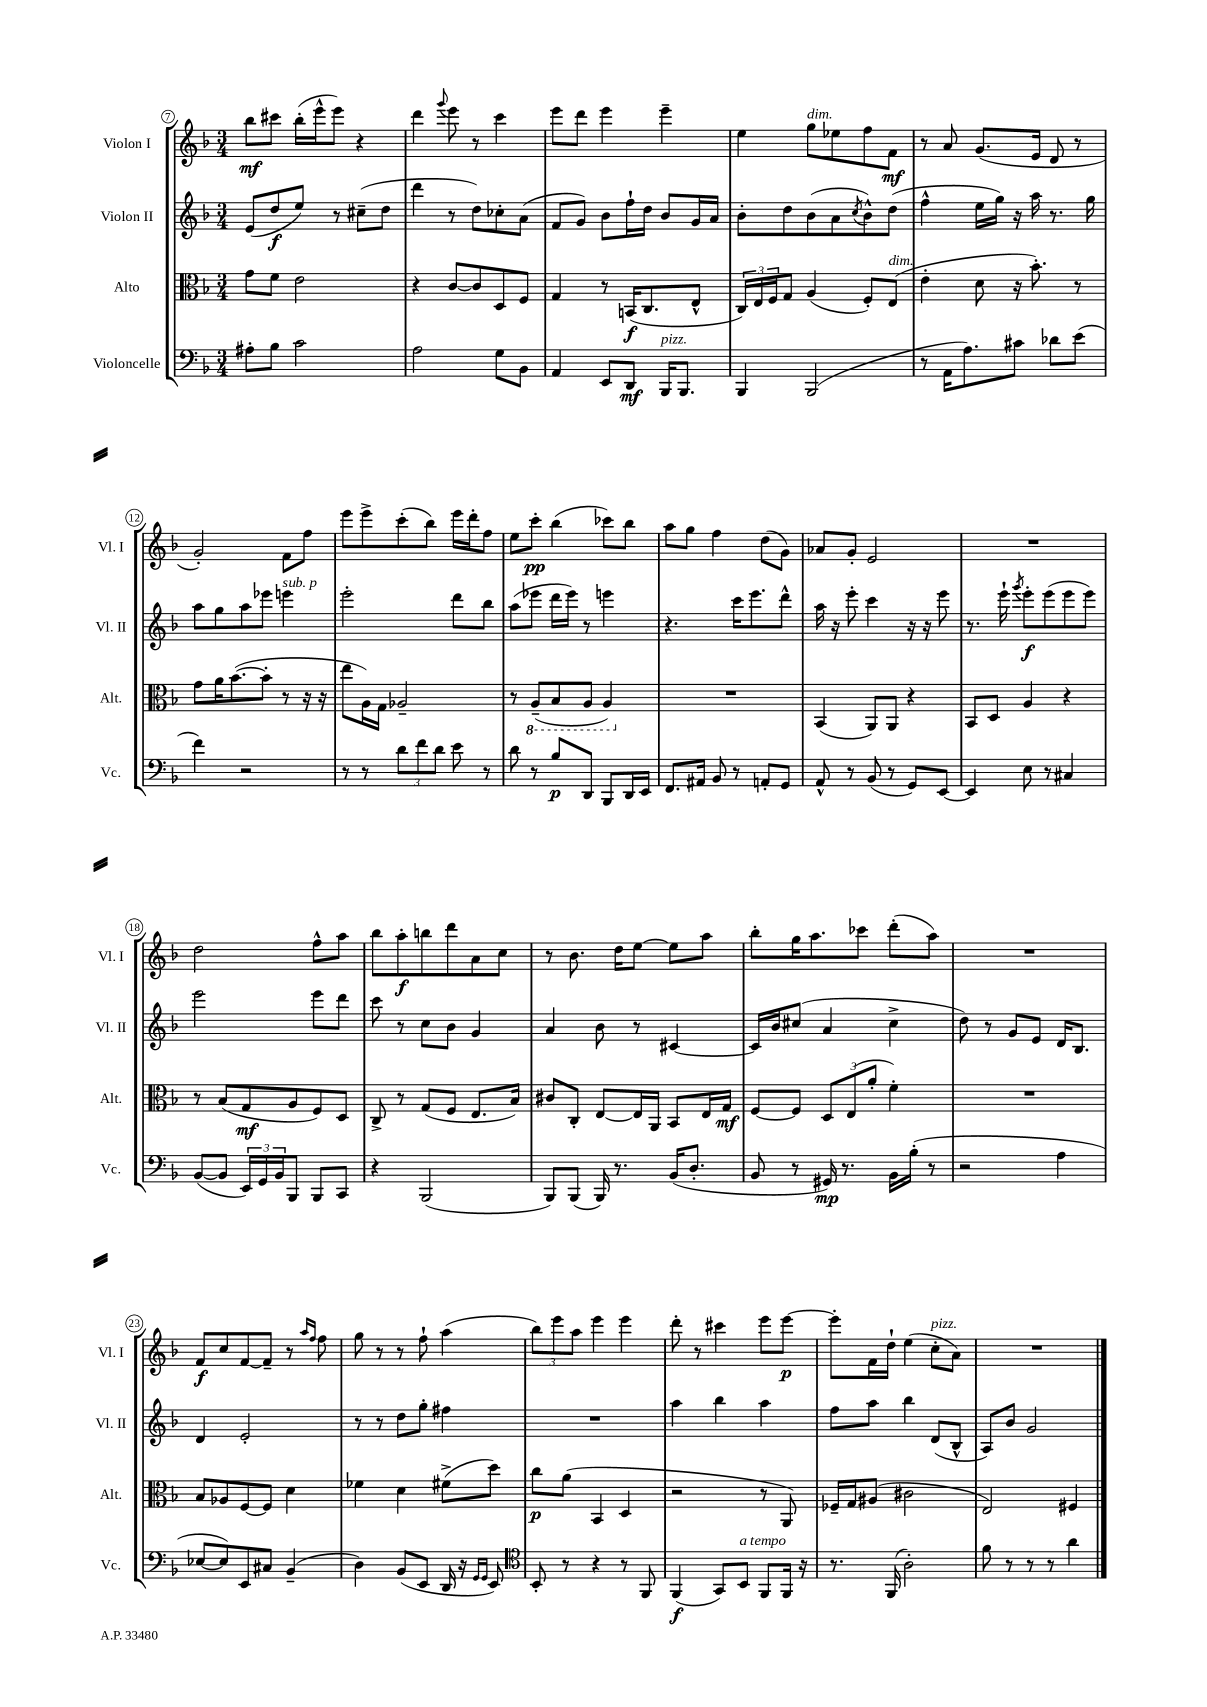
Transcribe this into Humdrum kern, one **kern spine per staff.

**kern	**dynam	**kern	**dynam	**kern	**dynam	**kern	**dynam
*part4	*part4	*part3	*part3	*part2	*part2	*part1	*part1
*staff4	*staff4	*staff3	*staff3	*staff2	*staff2	*staff1	*staff1
*I"Violoncelle	*	*I"Alto	*	*I"Violon II	*	*I"Violon I	*
*I'Vc.	*	*I'Alt.	*	*I'Vl. II	*	*I'Vl. I	*
*clefF4	*	*clefC3	*	*clefG2	*	*clefG2	*
*k[b-]	*	*k[b-]	*	*k[b-]	*	*k[b-]	*
*M3/4	*	*M3/4	*	*M3/4	*	*M3/4	*
=7	=7	=7	=7	=7	=7	=7	=7
8A#X'\L	.	8g\L	.	(8e/L	.	8bb-\L	mf
8B-\J	.	8f\J	.	8dd/	f	8ccc#X\J	.
2c\	.	2e\	.	8ee/J)	.	(16bb-'\LL	.
.	.	.	.	.	.	16eee^^\J	.
.	.	.	.	8r	.	8eee\J)	.
.	.	.	.	(8cc#X~\L	.	4r	.
.	.	.	.	8dd\J	.	.	.
=8	=8	=8	=8	=8	=8	=8	=8
2A\	.	4r	.	4ddd\	.	4ddd\	.
.	.	.	.	.	.	8qqggg/	.
.	.	[8c/L	.	8r	.	8eee\	.
.	.	8c/]	.	8dd\L)	.	8r	.
8G\L	.	8D/	.	8cc-X'\	.	4ccc\	.
8BB-\J	.	8F/J	.	(8a\J	.	.	.
=9	=9	=9	=9	=9	=9	=9	=9
4AA/	.	4G/	.	8f/L	.	8eee\L	.
.	.	.	.	8g/J)	.	8ddd\J	.
8EE/L	.	8r	.	8b-\L	.	4eee\	.
8DD/J	mf	(16BBn/KL	f	16ff`\L	.	.	.
.	.	8.C/	.	16dd\JJ	.	.	.
!LO:TX:a:i:t=pizz.	!	!	!	!	!	!	!
16BBB-/KL	.	.	.	8b-/L	.	4eee~\	.
8.BBB-/J	.	.	.	.	.	.	.
.	.	8E^^/J	.	16g/L	.	.	.
.	.	.	.	16a/JJ	.	.	.
=10	=10	=10	=10	=10	=10	=10	=10
4BBB-/	.	24C/LL)	.	8b-'\L	.	4ee\	.
.	.	24E/	.	.	.	.	.
.	.	24F/J	.	.	.	.	.
.	.	8G/J	.	8dd\	.	.	.
!	!	!	!	!	!	!LO:TX:a:i:t=dim.	!
(2BBB-/	.	(4A/	.	(8b-\	.	8gg\L	.
.	.	.	.	8a\	.	8ee-X\	.
.	.	.	.	8qcc/	.	.	.
.	.	8F'/L)	.	8b-^^\)	.	8ff\	.
!	!	!LO:TX:a:i:t=dim.	!	!	!	!	!
.	.	(8E/J	.	(8dd\J	.	8f\J	mf
=11	=11	=11	=11	=11	=11	=11	=11
8r	.	4e'\	.	4ff^^\	.	8r	.
16AA\KL	.	.	.	.	.	8a/	.
8.A\)	.	.	.	.	.	.	.
.	.	8d\	.	16ee\LL	.	(8.g/L	.
.	.	.	.	16gg\JJ)	.	.	.
8c#X\J	.	16r	.	16r	.	.	.
.	.	8.b-'\)	.	16aa\	.	16e/Jk	.
8d-X\L	.	.	.	8.r	.	8d/	.
(8e\J	.	8r	.	.	.	8r	.
.	.	.	.	16gg\	.	.	.
!!LO:LB:g=z
=12	=12	=12	=12	=12	=12	=12	=12
4f\)	.	8g\L	.	8aa\L	.	2g'/)	.
.	.	16a\K	.	8gg\	.	.	.
.	.	([8.b-\	.	.	.	.	.
2r	.	.	.	8aa\	.	.	.
.	.	8b-'\J]	.	8eee-X\J	.	.	.
!	!	!	!	!LO:TX:a:i:t=sub. p	!	!	!
.	.	8r	.	4eeen\	.	8f\L	.
.	.	16r	.	.	.	8ff\J	.
.	.	16r	.	.	.	.	.
=13	=13	=13	=13	=13	=13	=13	=13
8r	.	8ee\L	.	2eee'\	.	8eee\L	.
8r	.	16A\L)	.	.	.	8eee^\	.
.	.	16G\JJ	.	.	.	.	.
12d\L	.	2A-X~/	.	.	.	(8ccc'\	.
12f\	.	.	.	.	.	.	.
.	.	.	.	.	.	8bb-\J)	.
12d\J	.	.	.	.	.	.	.
8e\	.	.	.	8ddd\L	.	16eee\LL	.
.	.	.	.	.	.	16ddd'\J	.
8r	.	.	.	8bb-\J	.	8ff\J	.
=14	=14	=14	=14	=14	=14	=14	=14
8d\	.	8r	.	(8aa\L	.	8ee\L	.
*	*	*8ba	*	*	*	*	*
8r	.	(8AA~/L	.	8eee-X\J	.	8ccc'\J	pp
8B-/L	p	8BB-/	.	16ddd\LL	.	(4bb-\	.
.	.	.	.	16eee-\JJ)	.	.	.
8DD/J	.	8AA/J	.	8r	.	.	.
8BBB-/L	.	4AA/)	.	4eeen\	.	8ccc-X\L)	.
16DD/L	.	.	.	.	.	8bb-\J	.
16EE/JJ	.	.	.	.	.	.	.
=15	=15	=15	=15	=15	=15	=15	=15
*	*	*X8ba	*	*	*	*	*
8.FF/L	.	2.r	.	4.r	.	8aa\L	.
.	.	.	.	.	.	8gg\J	.
16AA#X/Jk	.	.	.	.	.	.	.
8BB-/	.	.	.	.	.	4ff\	.
8r	.	.	.	16ccc\KL	.	.	.
.	.	.	.	8.eee\	.	.	.
8AAn'/L	.	.	.	.	.	(8dd\L	.
8GG/J	.	.	.	8ddd^^\J	.	8g\J)	.
=16	=16	=16	=16	=16	=16	=16	=16
8AA^^/	.	(4BB-/	.	16aa\	.	8a-X/L	.
.	.	.	.	16r	.	.	.
8r	.	.	.	8eee'\	.	8g'/J	.
(8BB-/	.	8AA/L)	.	4ccc\	.	2e/	.
8r	.	8AA/J	.	.	.	.	.
8GG/L)	.	4r	.	16r	.	.	.
.	.	.	.	16r	.	.	.
[8EE/J	.	.	.	8eee\	.	.	.
=17	=17	=17	=17	=17	=17	=17	=17
4EE/]	.	8BB-/L	.	8.r	.	2.r	.
.	.	8D/J	.	.	.	.	.
.	.	.	.	16eee`\	.	.	.
.	.	.	.	8qggg/	.	.	.
8E\	.	4A/	.	8eee'\L	f	.	.
8r	.	.	.	(8eee\	.	.	.
4C#X/	.	4r	.	8eee\	.	.	.
.	.	.	.	8eee\J)	.	.	.
!!LO:LB:g=z
=18	=18	=18	=18	=18	=18	=18	=18
([8BB-/L	.	8r	.	2eee\	.	2dd\	.
8BB-/J]	.	(8B-/L	.	.	.	.	.
24EE/LL)	.	8G/	mf	.	.	.	.
24GG/	.	.	.	.	.	.	.
24BB-/J	.	.	.	.	.	.	.
8BBB-/J	.	8A/	.	.	.	.	.
8BBB-/L	.	8F/)	.	8eee\L	.	8ff^^\L	.
8CC/J	.	8D/J	.	8ddd\J	.	8aa\J	.
=19	=19	=19	=19	=19	=19	=19	=19
4r	.	8C^/	.	8ccc\	.	8bb-\L	.
.	.	8r	.	8r	.	8aa'\	f
(2BBB-/	.	(8G/L	.	8cc\L	.	8bbn\	.
.	.	8F/J	.	8b-\J	.	8ddd\	.
.	.	8.E/L	.	4g/	.	8a\	.
.	.	.	.	.	.	8cc\J	.
.	.	16B-/Jk)	.	.	.	.	.
=20	=20	=20	=20	=20	=20	=20	=20
8BBB-/L)	.	8c#X/L	.	4a/	.	8r	.
(8BBB-/J	.	8C'/J	.	.	.	8.b-\	.
16BBB-/)	.	[8E/L	.	8b-\	.	.	.
8.r	.	.	.	.	.	16dd\KL	.
.	.	16E/L]	.	8r	.	[8ee\J	.
.	.	16AA/JJ	.	.	.	.	.
(16BB-/KL	.	8BB-/L	.	[4c#X/	.	8ee\L]	.
8.D'/J	.	.	.	.	.	.	.
.	.	16E/L	.	.	.	8aa\J	.
.	.	16G/JJ	mf	.	.	.	.
=21	=21	=21	=21	=21	=21	=21	=21
8BB-/	.	[8F/L	.	16c#/LL]	.	8bb-'\L	.
.	.	.	.	16b-/J	.	.	.
8r	.	8F/J]	.	(8cc#X/J	.	16gg\K	.
.	.	.	.	.	.	8.aa\	.
16GG#X/)	mp	12D/L	.	4a/	.	.	.
8.r	.	.	.	.	.	.	.
.	.	(12E/	.	.	.	.	.
.	.	.	.	.	.	8ccc-X\J	.
.	.	12a'/J	.	.	.	.	.
16BB-\LL	.	4f'\)	.	4cc#^\	.	(8ddd'\L	.
(16B-'\JJ	.	.	.	.	.	.	.
8r	.	.	.	.	.	8aa\J)	.
=22	=22	=22	=22	=22	=22	=22	=22
2r	.	2.r	.	8dd\)	.	2.r	.
.	.	.	.	8r	.	.	.
.	.	.	.	8g/L	.	.	.
.	.	.	.	8e/J	.	.	.
4A\	.	.	.	16d/KL	.	.	.
.	.	.	.	8.B-/J	.	.	.
!!LO:LB:g=z
=23	=23	=23	=23	=23	=23	=23	=23
[8E-X/L	.	8B-/L	.	4d/	.	8f/L	f
8E-/])	.	8A-X/	.	.	.	8cc/	.
8EE/	.	[8F/	.	2e'/	.	[8f/	.
8C#X/J	.	8F/J]	.	.	.	8f~/J]	.
(4BB-~/	.	4d\	.	.	.	8r	.
.	.	.	.	.	.	16qqaa/LL	.
.	.	.	.	.	.	16qqff/JJ	.
.	.	.	.	.	.	8ff\	.
=24	=24	=24	=24	=24	=24	=24	=24
4D\)	.	4f-X\	.	8r	.	8gg\	.
.	.	.	.	8r	.	8r	.
(8BB-/L	.	4d\	.	8dd\L	.	8r	.
8EE/J	.	.	.	8gg'\J	.	8ff`\	.
16DD/	.	(8f#X^\L	.	4ff#X\	.	(4aa\	.
16r	.	.	.	.	.	.	.
16qqGG/LL	.	.	.	.	.	.	.
16qqGG/JJ	.	.	.	.	.	.	.
8EE/)	.	8dd\J)	.	.	.	.	.
=25	=25	=25	=25	=25	=25	=25	=25
*clefC4	*	*	*	*	*	*	*
8BB-'/	.	8cc\L	p	2.r	.	12bb-\L)	.
.	.	.	.	.	.	12eee\	.
8r	.	(8a\J	.	.	.	.	.
.	.	.	.	.	.	12aa\J	.
4r	.	4BB-/	.	.	.	4eee\	.
8r	.	4D/	.	.	.	4eee\	.
8FF/	.	.	.	.	.	.	.
=26	=26	=26	=26	=26	=26	=26	=26
(4FF/	f	2r	.	4aa\	.	8ddd'\	.
.	.	.	.	.	.	8r	.
8GG/L)	.	.	.	4bb-\	.	4ccc#X\	.
!LO:TX:a:i:t=a tempo	!	!	!	!	!	!	!
8BB-/J	.	.	.	.	.	.	.
8FF/L	.	8r	.	4aa\	.	8eee\L	.
16FF/Jk	.	8AA/)	.	.	.	[8eee\J	p
16r	.	.	.	.	.	.	.
=27	=27	=27	=27	=27	=27	=27	=27
8.r	.	16F-X~/LL	.	8ff\L	.	8eee'\L]	.
.	.	16G/J	.	.	.	.	.
.	.	(8A#X/J	.	8aa\J	.	16f\L	.
(16FF/	.	.	.	.	.	16dd`\JJ	.
2A'\)	.	2c#X\	.	4bb-\	.	(4ee\	.
!	!	!	!	!	!	!LO:TX:a:i:t=pizz.	!
.	.	.	.	(8d/L	.	8cc'\L	.
.	.	.	.	8B-^^/J	.	8a\J)	.
=28	=28	=28	=28	=28	=28	=28	=28
8f\	.	2E/)	.	8A/L)	.	2.r	.
8r	.	.	.	8b-/J	.	.	.
8r	.	.	.	2g/	.	.	.
8r	.	.	.	.	.	.	.
4a\	.	4F#X/	.	.	.	.	.
==	==	==	==	==	==	==	==
*-	*-	*-	*-	*-	*-	*-	*-
